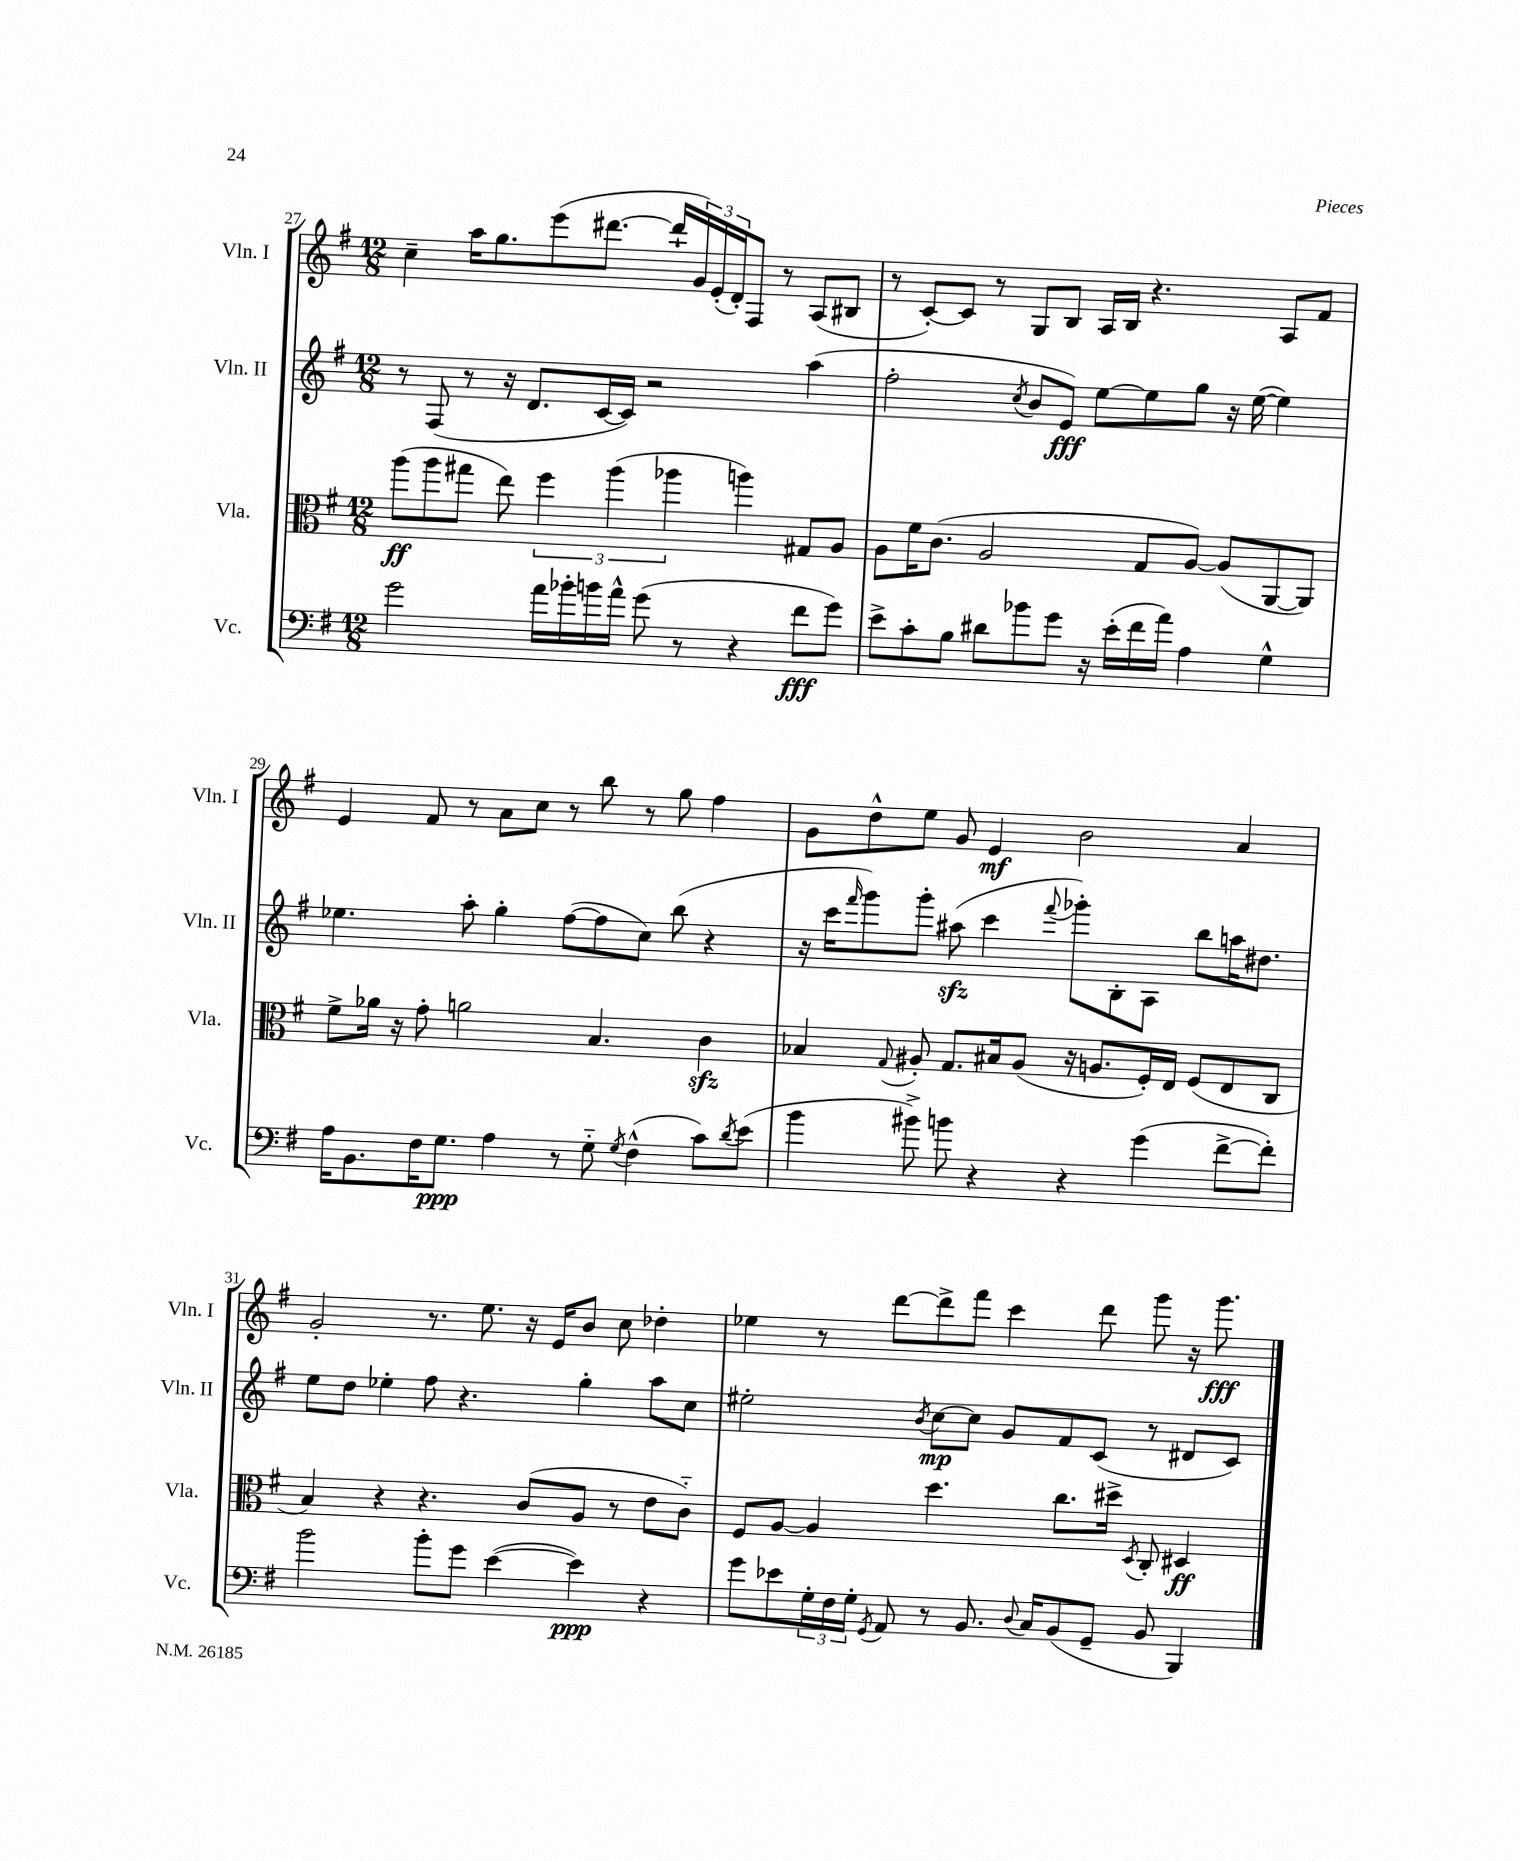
<<
\new StaffGroup <<
\new Staff = "s0" \with { instrumentName = "Vln. I" shortInstrumentName = "Vln. I" } {
    \clef treble \key g \major \numericTimeSignature \time 12/8
    c''4-- a''16 g''8. e'''8( dis'''8.~ dis'''16-! \tuplet 3/2 { g'16) e'16-.( d'16-.) } fis8 r8 a8( bis8 |
    r8 c'8~-.) c'8 r8 g8 b8 a16 b16 r4. a8 fis'8 |
    e'4 fis'8 r8 a'8 c''8 r8 b''8 r8 g''8 fis''4 |
    g'8 d''8-^ e''8 g'8 e'4\mf b'2 a'4 |
    g'2-. r8. e''8. r16 e'16 b'8 c''8 des''4-. |
    ees''4 r8 d'''8~ d'''8-> fis'''8 c'''4 d'''8 g'''8 r16 g'''8.\fff \bar "|." |
}
\new Staff = "s1" \with { instrumentName = "Vln. II" shortInstrumentName = "Vln. II" } {
    \clef treble \key g \major \numericTimeSignature \time 12/8
    r8 fis8( r8 r16 d'8. c'16~ c'16) r2 a''4( |
    fis''2-. \acciaccatura { c''8 } b'8 e'8\fff) e''8~ e''8 g''8 r16 e''16~( e''4) |
    ees''4. a''8-. g''4-. fis''8~( fis''8 c''8) b''8( r4 |
    r16 c'''16 \grace { fis'''16 } g'''8) g'''8-. ais''8\sfz( c'''4 \appoggiatura { fis'''8 } ges'''8-.) b8-. a8 b''8 a''16 dis''8. |
    e''8 d''8 ees''4-. fis''8 r4. g''4-. a''8 c''8 |
    eis''2-. \acciaccatura { b'8 } c''8~\mp c''8 g'8 fis'8 c'8( r8 dis'8 c'8) \bar "|." |
}
\new Staff = "s2" \with { instrumentName = "Vla." shortInstrumentName = "Vla." } {
    \clef alto \key g \major \numericTimeSignature \time 12/8
    a''8\ff( a''8 gis''8 e''8) \tuplet 3/2 { fis''4 a''4( aes''4 } a''4) gis8 a8 |
    a8 fis'16 c'8.( a2 g8 a8~) a8( a,8~ a,8) |
    fis'8-> aes'16 r16 g'8-. a'2 b4. c'4\sfz |
    bes4 \appoggiatura { g8 } ais8-. g8. bis16 ais8( r16 a8. fis16-.) e16 fis8( e8 c8 |
    b4) r4 r4. c'8( a8 r8 e'8 c'8-_) |
    fis8 a8~ a4 d''4. c''8. dis''16-> \acciaccatura { d8 } c8-. dis4\ff \bar "|." |
}
\new Staff = "s3" \with { instrumentName = "Vc." shortInstrumentName = "Vc." } {
    \clef bass \key g \major \numericTimeSignature \time 12/8
    g'2 a'16 bes'16-. b'16 a'16-^ g'8( r8 r4 fis'8\fff g'8) |
    e'8-> c'8-. b8 dis'8 bes'8 g'8 r16 e'16-.( fis'16 a'16) a4 g4-^ |
    a16 b,8. fis16 g8.\ppp a4 r8 g8-_ \acciaccatura { g8 } fis4-^( c'8) \acciaccatura { d'8 } e'8( |
    b'4 bis'8->) b'8 r4 r4 g'4( fis'8~-> fis'8-.) |
    b'2 b'8-. g'8 e'4~( e'4\ppp) r4 |
    g'8 ees'8 \tuplet 3/2 { g16-. fis16 g16-. } \acciaccatura { g,8 } a,8 r8 b,8. \appoggiatura { d8 } c16 b,8( g,8-- b,8 b,,4) \bar "|." |
}
>>
>>
\layout { \context { \Score currentBarNumber = #27 } }
